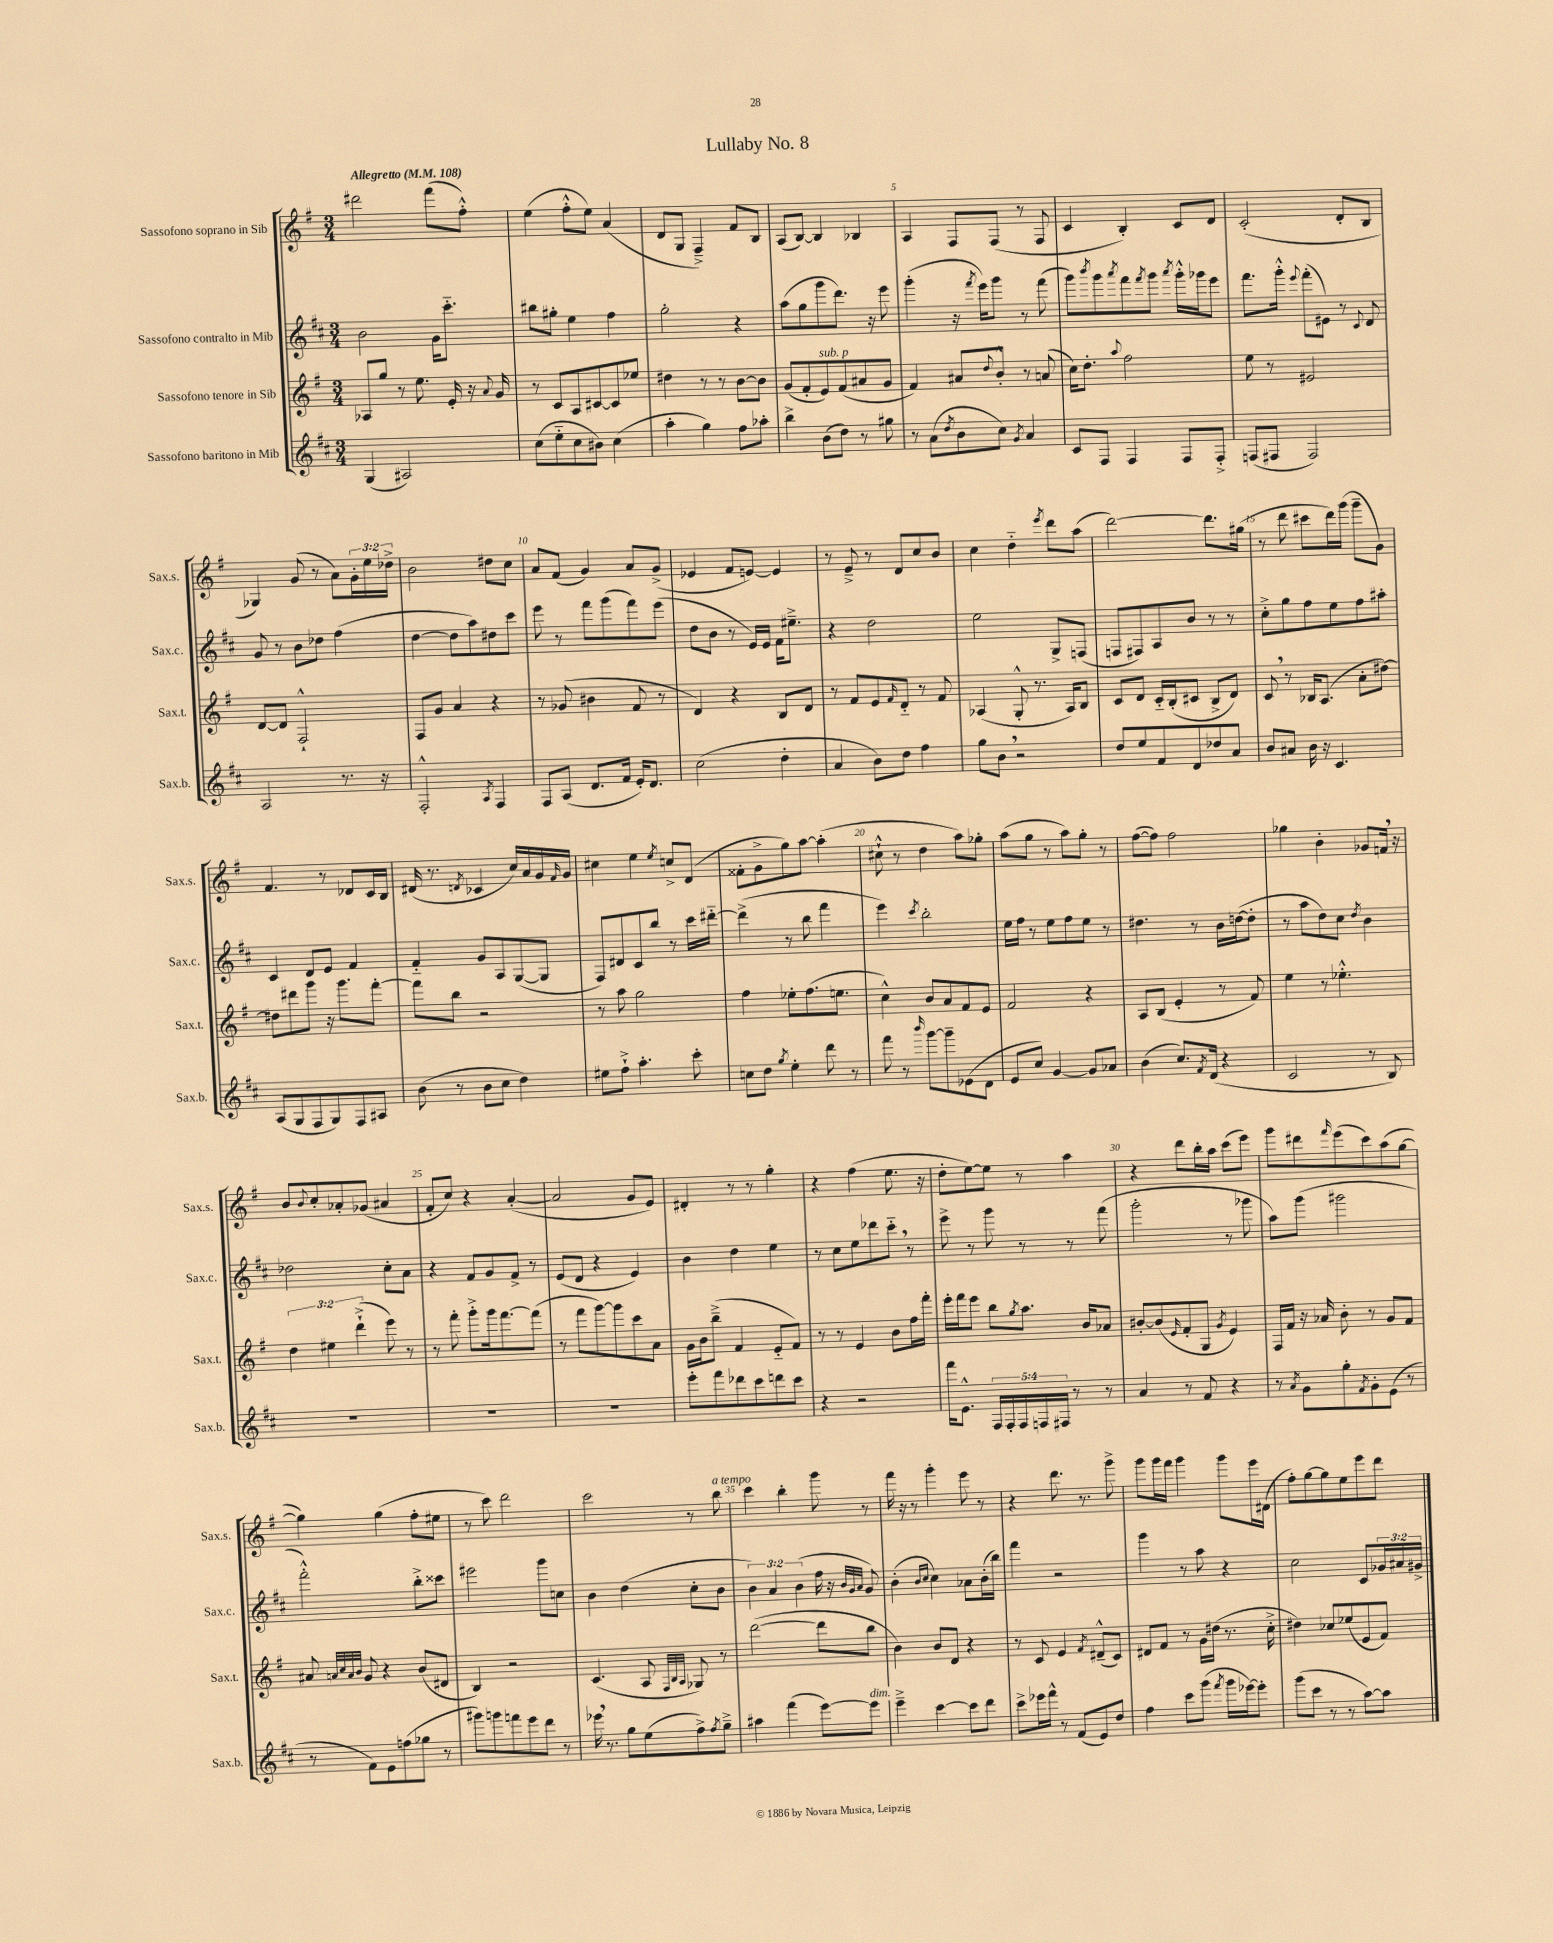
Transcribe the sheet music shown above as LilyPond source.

\header { title = "Lullaby No. 8" }
<<
\new StaffGroup <<
\new Staff = "s0" \with { instrumentName = "Sassofono soprano in Sib" shortInstrumentName = "Sax.s." } {
    \clef treble \key g \major \numericTimeSignature \time 3/4 \override Staff.TupletNumber.text = #tuplet-number::calc-fraction-text \tempo "Allegretto" 4 = 108
    dis'''2 fis'''8( fis''8-.-^) |
    e''4( fis''8-.-^ e''8) a'4( |
    d'8 g8 fis4--->) fis'8 b8 |
    a8( b8~) b4 bes4 |
    a4 fis8 fis8( r8 fis8 |
    c'4 b4-.) c'8 d'8 |
    c'2-.( d'8-. b8 |
    ges4) g'8( r8 a'8) \tuplet 3/2 { g'16-. e''16 des''16-> } |
    b'2 dis''8 c''8 |
    a'8 fis'8( g'4) a'8 g'8->( |
    ees'4 fis'8 e'8~) e'4 |
    r8 e'8---> r8 d'8 c''8 b'8 |
    c''4 d''4-_ \acciaccatura { e'''8 } d'''8 a''8( |
    d'''2~) d'''8. gis''16( |
    r8 d'''8 cis'''8 d'''16) g'''16( g'''8-- g'8) |
    fis'4. r8 des'8 c'16 b16 |
    dis'16( r8. \acciaccatura { d'8 } ces'4 c''16) a'16 g'16 \grace { fis'16 } g'16 |
    cis''4 e''4 \acciaccatura { e''8 } c''8-> d'8( |
    fisis'8-. g'8-> g''8) a''8~ a''4-.( |
    cis''8-!-^ r8 d''4 a''8) ges''8-. |
    a''8( g''8 r8 a''8) g''8-. r8 |
    fis''8~( fis''8) fis''2 |
    ges''4 b'4-. ges'8 f'16 \breathe r16 |
    b'8 \appoggiatura { b'8 } c''8-. aes'8-. ges'8( ais'4 |
    fis'8-. c''8) r4 a'4~-.( |
    a'2 g'8 e'8) |
    dis'4-. r8 r8 g''4-. |
    r4 fis''4( e''8. r16 |
    d''8-. e''8~) e''8 r8 a''4 |
    r4 d'''8 b''16-. a''16 c'''8( e'''8) |
    g'''8 dis'''8 \grace { fis'''16 } e'''8( c'''8) a''8( g''8~ |
    g''4) g''4( fis''8-. eis''8 |
    r8 c'''8) d'''2 |
    c'''2 r8 b''8^\markup { \italic "a tempo" } |
    c'''4 b''4-. g'''8 r8 |
    fis'''16 r16 r8 g'''4-. e'''8 r8 |
    r4 d'''8. r8. g'''8-> |
    g'''8 g'''16 fis'''16 g'''4 g'''8 e'''16 dis'16( |
    fis''8-.) g''8~ g''8 e''8 e'''8 d'''8 \bar "|." |
}
\new Staff = "s1" \with { instrumentName = "Sassofono contralto in Mib" shortInstrumentName = "Sax.c." } {
    \clef treble \key d \major \numericTimeSignature \time 3/4 \override Staff.TupletNumber.text = #tuplet-number::calc-fraction-text
    b'2 g'16 cis'''8.-_ |
    bis''8 gis''8-. e''4 fis''4 |
    g''2-. r4 |
    a''8( g''8 g'''8 d'''8.) r16 e'''8 |
    g'''4-.( r16 \acciaccatura { fis'''8 } e'''16) g'''8 r8 fis'''8( |
    g'''8) \acciaccatura { b'''8 } g'''8 \acciaccatura { a'''8 } fis'''8 \acciaccatura { fis'''8 } g'''8 \acciaccatura { a'''8 } g'''16-.-^ ges'''16 e'''8 |
    fis'''8. g'''16-.-^ \appoggiatura { e'''8 } fis'''8-.( eis'8) r8 \appoggiatura { cis'8 } d'8 |
    g'8 r8 b'8 des''8 fis''4( |
    d''4~ d''8 a''8) dis''8 cis'''8 |
    e'''8 r8 fis'''8 g'''8( fis'''8) e'''8( |
    d''8 b'8 r8 e'16) e'16 fis'16 eis''8.---> |
    r4 d''2 |
    e''2 g8-> f8( |
    f8 fis8) a8 b'8 r8 r8 |
    cis''8-.-> g''8 fis''8 e''8 fis''8 ais''8-. |
    cis'4 d'8 e'8 fis'4 |
    fis'4-_ g'8 a8 g8~( g8 |
    fis8) dis'8 cis'8 b''8 r8 cis'''16 dis'''16~-_ |
    dis'''4->( r8 b''8 fis'''4 |
    e'''4) \acciaccatura { cis'''8 } b''2-. |
    e''16 fis''16 r8 e''8 fis''8 e''8 r8 |
    dis''4. r8 b'16 d''16~( d''8-. |
    r8 a''8 d''8) cis''8 \acciaccatura { d''8 } b'4 |
    des''2 cis''8-. a'8 |
    r4 fis'8 g'8 fis'8-> r8 |
    e'8( d'8 r4 e'4) |
    b'4 d''4 e''4 |
    r8 cis''8 e''8 des'''8 cis'''8-_ \breathe r8 |
    e'''8-> r8 g'''8 r8 r8 fis'''8( |
    g'''2-. r8 ges'''8 |
    a''8) g'''8( gis'''2 |
    fis'''2-.-^) b''8-.-> cisis'''8 |
    eis'''2 g'''8 c''8 |
    b'4 d''4( cis''8-. b'8 |
    \tuplet 3/2 { b'4) a'4 b'4( } fis''16 r16 \grace { b'32 g'32 a'32 } g'8) |
    b'4-.( \grace { b'16 cis''16 } cis''4) aes'8 b'16-.( b''16) |
    fis'''4 r2 |
    g'''4 r8 a''8 r4 |
    cis''2 cis'8 \tuplet 3/2 { ges'16 ais'16 gis'16-> } \bar "|." |
}
\new Staff = "s2" \with { instrumentName = "Sassofono tenore in Sib" shortInstrumentName = "Sax.t." } {
    \clef treble \key g \major \numericTimeSignature \time 3/4 \override Staff.TupletNumber.text = #tuplet-number::calc-fraction-text
    aes8 g''8 r8 e''8. e'16-. r16 \appoggiatura { a'8 } g'16 |
    r8 c'8 a8 cis'8~ cis'8 ees''8 |
    dis''4 r8 r8 b'8~ b'8 |
    g'8( fis'8-. e'8^\markup { \italic "sub. p" }) fis'8( ais'8 g'8 |
    fis'4) ais'8 \appoggiatura { d''8 } b'8-.-^ r8 a'8( |
    c''16) d''8.-. \appoggiatura { a''8 } fis''2 |
    e''8 r8 eis'2 |
    d'8~ d'8 fis2-!-^ |
    fis8 g'8 a'4 r4 |
    r8 ges'8( bis'4 fis'8 r8 |
    d'4) r4 b8 d'8 |
    r8 fis'8 e'8 \grace { fis'16 } d'8-_ r8 fis'8 |
    aes4( g8-.-^ r8. aes16) b8 |
    c'8 d'8 c'16-_ b16-.( cis'8 b8-> d'8) |
    c'8 \breathe r8 bes16 a8.( a'8-. dis''8~) |
    dis''8 dis'''8 g'''8 r16 g'''8. fis'''8~-. |
    fis'''8 b''8 r2 |
    r8 a''8 g''2 |
    fis''4 ees''8-. fis''8.( e''8. |
    c''4-^) b'8 a'8 fis'8 e'8 |
    fis'2 r4 |
    a8 b8( e'4-. r8 fis'8) |
    e''4 r8 ees''4.-.-^ |
    \tuplet 3/2 { d''4 eis''4 d'''4-!->( } e'''8) r8 |
    r8 fis'''8-. g'''8-.-> g'''16 fis'''8.~ fis'''8( |
    r8 fis'''8 g'''8~) g'''8 c'''8 a'8 |
    g'16 b'16 b''8--->( fis'4 e'8-_ fis'8) |
    r8 r8 e'4 b'8 fis''16 fis'''16-. |
    e'''16-. fis'''16 e'''8 b''8 \acciaccatura { g''8 } a''8. b'16 aes'8 |
    bis'8~-. bis'8( \grace { e'16 } fis'8-. g8 \acciaccatura { g'8 } e'4) |
    fis16 fis'16 r16 aes'16 b'8-. r8 g'8 fis'8 |
    ais'8 \grace { a'32 c''32 a'32 b'32 } g'8 r4 b'8( dis'8 |
    b4) r2 |
    c'4.( a8 \grace { fis32 b32 a32 } ges8) r8 |
    d'''2~( d'''8 b''8 |
    b'4) b'8 d'8 r4 |
    r8 c'8 e'4 \acciaccatura { fis'8 } dis'8---^( c'8) |
    dis'8 fis'8 r8 g'16 dis''16( r8. c''16-.-> |
    dis''4) ces''8 ees''8( e'8 fis'8) \bar "|." |
}
\new Staff = "s3" \with { instrumentName = "Sassofono baritono in Mib" shortInstrumentName = "Sax.b." } {
    \clef treble \key d \major \numericTimeSignature \time 3/4 \override Staff.TupletNumber.text = #tuplet-number::calc-fraction-text
    g4( ais2) |
    cis''8( e''8-_ cis''8 bis'8) cis''4( |
    a''4-. g''4) fis''8 aes''8-. |
    b''4-> b'8( d''8) r8 gis''8 |
    r8 a'8( \acciaccatura { d''8 } b'8 cis''8) \acciaccatura { g'8 } a'4 |
    cis'8 fis8 fis4 fis8 fis8-.-> |
    f8( fis8 fis2) |
    a2 r8. r16 |
    fis2-.-^ \acciaccatura { a8 } fis4 |
    fis8 a8( d'8. fis'16 e'16-.) d'8. |
    cis''2( d''4-. |
    a'4 b'8) d''8 fis''4 |
    g''8 b'8 \breathe r2 |
    d''8 e''8 fis'8 d'8 des''8 a'8 |
    b'8 ais'8 b'16 r16 cis'4. |
    a8( g8 fis8 g8) fis8 ais8 |
    b'8( r8 b'8 cis''8 d''4) |
    eis''8 fis''8-!-> a''4.-. cis'''8-. |
    c''8 d''8 \acciaccatura { g''8 } e''4-. d'''8 r8 |
    fis'''8 r8 \grace { b'''16 } g'''8~ g'''8-- ees'8( d'8 |
    e'8 cis''8) g'4~ g'8 aes'8 |
    b'4( cis''8.) \acciaccatura { fis'8 } d'16( r4 |
    cis'2 r8 b8) |
    R2. |
    R2. |
    R2. |
    e'''8-. fis'''8 des'''8 cis'''8 d'''8 cis'''8 |
    r4 r2 |
    fis'''16 e'8.-^ \tuplet 5/4 { fis16 fis16-. fis16 f16 fis16 } r8 r8 |
    a'4 r8 fis'8 r4 |
    r8 \acciaccatura { a'8 } g'8 g''8-. \acciaccatura { fis'8 } g'8-. e'8( r8 |
    r8 fis'8) e'8 f''8( ges''8 r8 |
    gis'''8) g'''8 f'''8 e'''8 d'''8 r8 |
    ees'''16 \breathe r8. g''8 e''8( fis''8->) \acciaccatura { fis''8 } g''8---> |
    ais''4 fis'''4( e'''8~) e'''8^\markup { \italic "dim." } |
    e'''4---> cis'''4~ cis'''8 d'''8 |
    cis'''8-> ees'''16 fis'''16-^ r8 fis'8( e'8) d''8 |
    fis''4 cis'''8 g'''8( \acciaccatura { fis'''8 } g'''16 ees'''16~) ees'''8-. |
    g'''8( cis'''8 r8 r8 a''8~) a''8 \bar "|." |
}
>>
>>
\layout { \context { \Score \override BarNumber.break-visibility = ##(#f #t #t) barNumberVisibility = #(every-nth-bar-number-visible 5) } }
